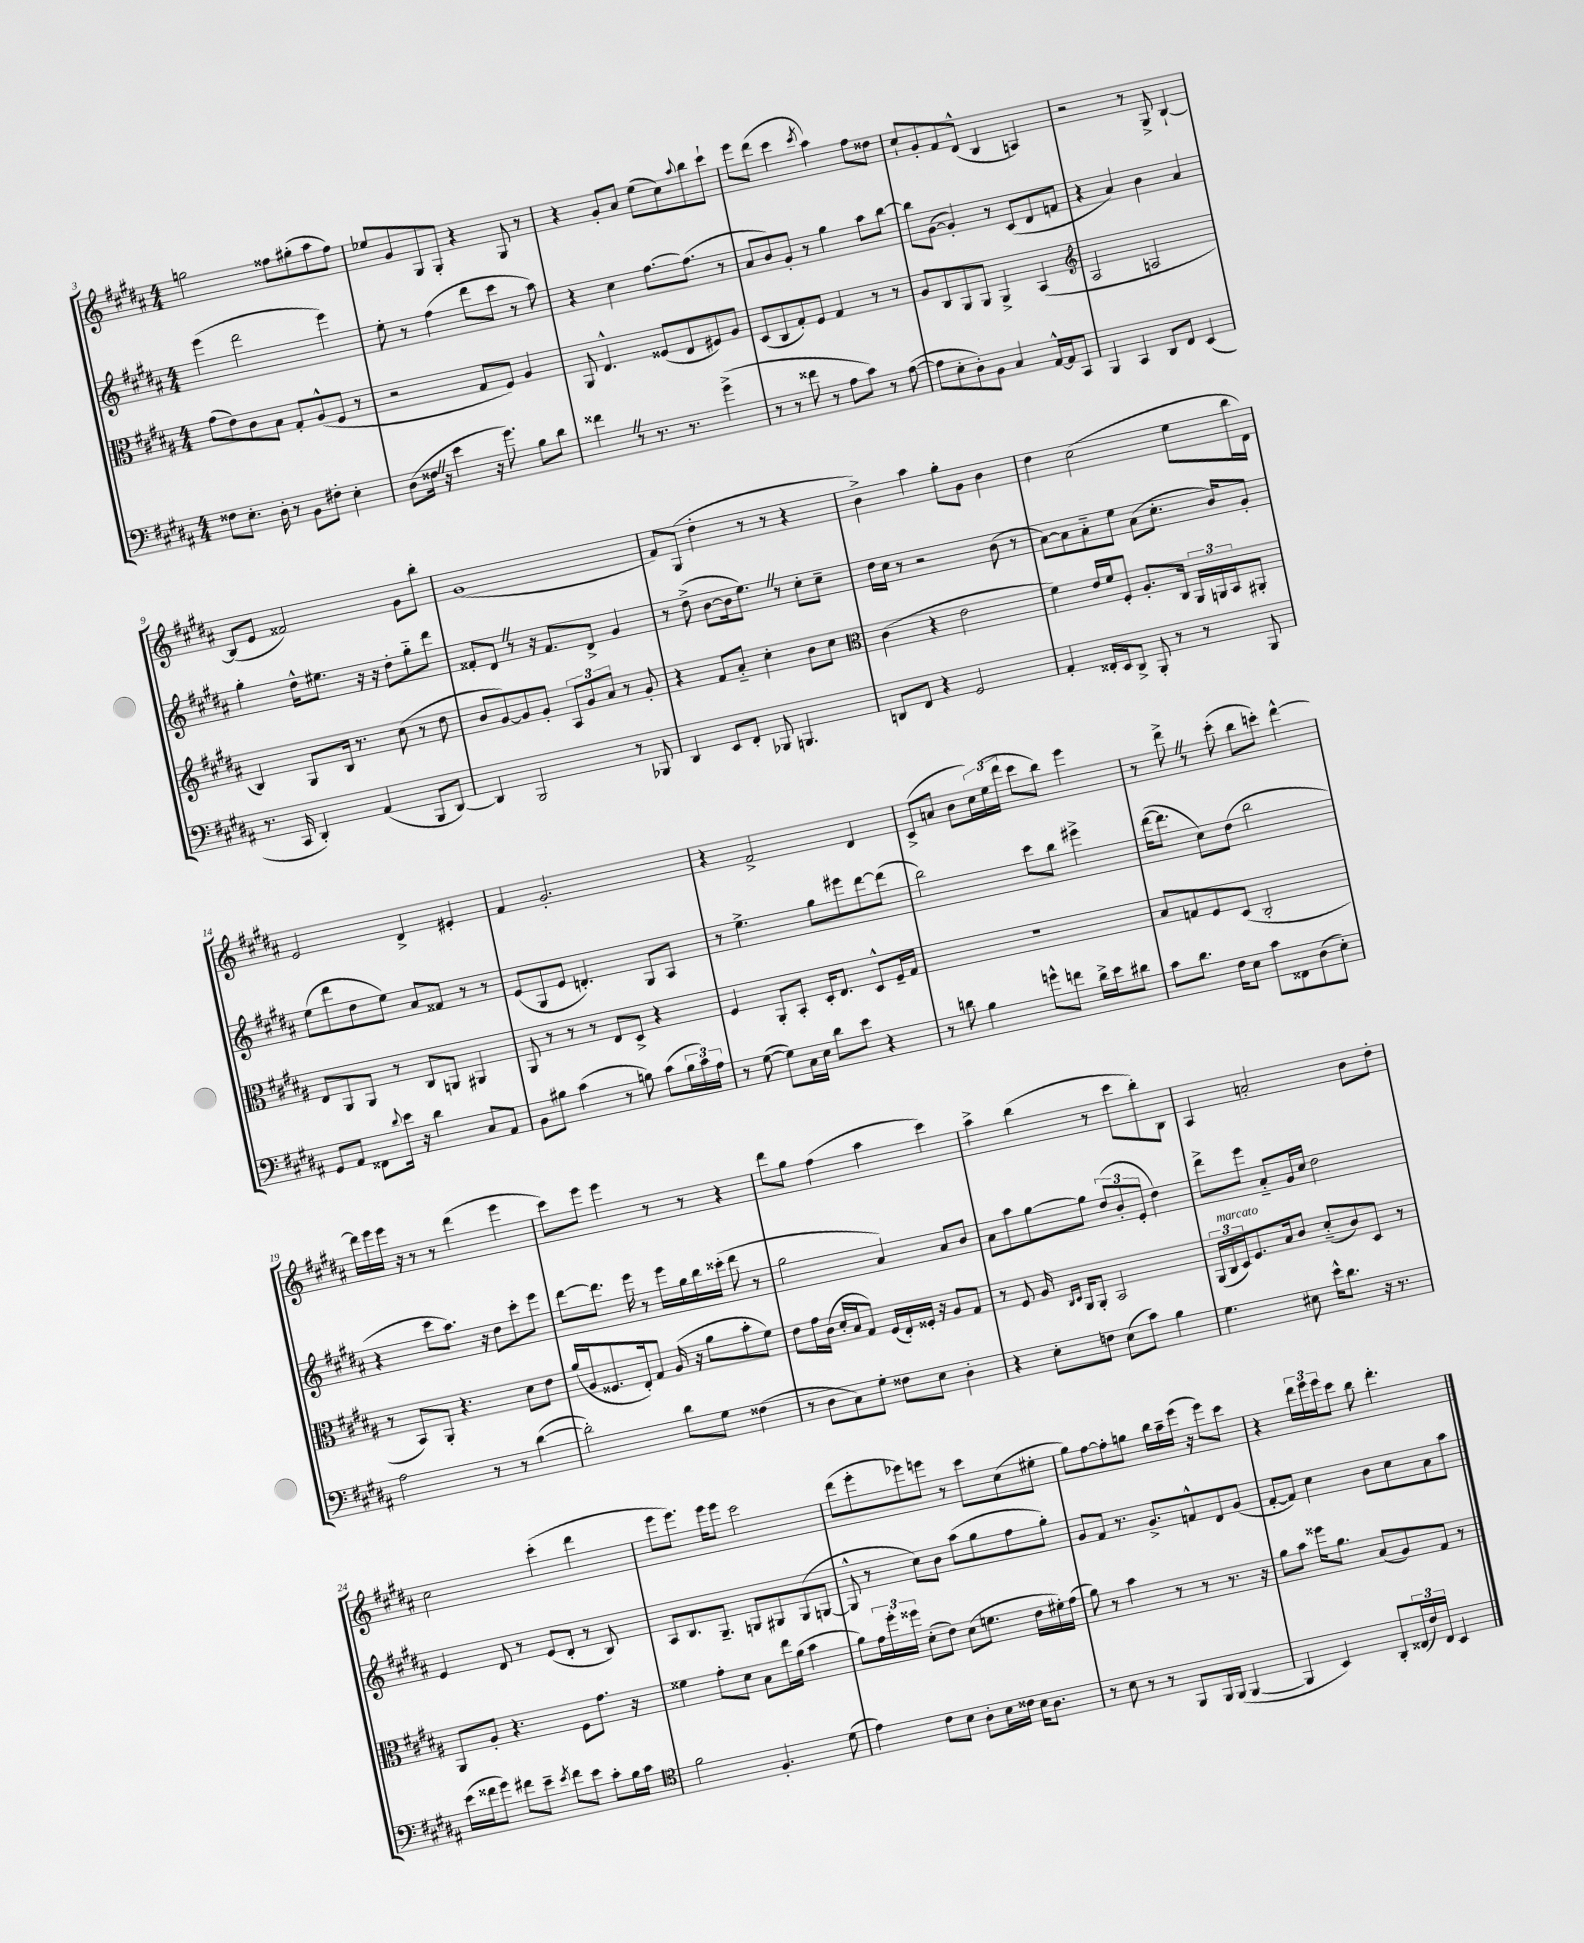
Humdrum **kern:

**kern	**kern	**kern	**kern
*staff4	*staff3	*staff2	*staff1
*clefF4	*clefC3	*clefG2	*clefG2
*k[f#c#g#d#a#]	*k[f#c#g#d#a#]	*k[f#c#g#d#a#]	*k[f#c#g#d#a#]
*M4/4	*M4/4	*M4/4	*M4/4
8F##	(8g#	(4eee	2gg
8.E'	8e)	.	.
.	8c#	2ddd#	.
16D#'	.	.	.
8r	8B	.	.
8BB	8G#'	.	8ff##
8F#'	(8A#^^	.	(8gg#'
4E'	8F#	4eee)	8aa#
.	8r	.	8ff##)
=	=	=	=
(8D#	2r	8ee'	8ee-
16F##	.	8r	8g#
16r	.	.	.
4e	.	(4ff#	8G#
.	.	.	8G#'
16r	8G#	8ddd#	4r
8.g#)	.	.	.
.	8F#)	8ccc#	.
8B	4A#	8r	8G#
8d#	.	8aa#)	8r
=	=	=	=
4f##	8AA#	4r	4r
.	4.E^^	.	.
8r	.	4cc#	8g#'
8.r	.	.	8a#
.	(8F##	[8.ff#	(8ee
8.r	.	.	.
.	8E	.	8cc#)
.	.	(8.ff#]	.
.	.	.	8qqaa#
(4g#^	8F#)	.	8bb
.	8A#	8r	8ccc#`
=	=	=	=
8r	(8D#	8a#	8eee
8r	8C#	8b)	(8ddd#
8f##	8G#')	8g#'	4ccc#
8r	8F#	8r	.
.	.	.	8qccc#
8A#	4G#	4gg#	4aa#)
8c#)	.	.	.
8r	8r	8aa#	8ff#
([8A#	8r	[8bb	8dd##
=	=	=	=
8A#]	8A#	8bb]	8cc#`
8E'	8C#	([8g#	8g#'
8D#')	8AA#	4g#'])	8f#
8BB	8AA#	.	(8d#^^
4C#	4AA#^	8r	4B
.	.	(8c#	.
[16AA#^^	(4BB	8d#	4A)
16AA#]	.	.	.
8CC#	.	8f	.
=	=	=	=
*	*clefG2	*	*
4BBB	2A#	4r	2r
4CC#	.	4a#)	.
8DD#	2A	4b	8r
8FF#	.	.	8G#^
(4EE	.	4a#	[4B`
=	=	=	=
8.r	4B)	4gg#'	(8B]
.	.	.	8e
16CC#	.	.	.
4DD#')	8G#	16dd#^^	2f##)
.	.	8.ee#	.
.	16B	.	.
.	8.r	.	.
(4AA#	.	16r	.
.	.	16r	.
.	(8cc#	8dd#'	.
8BBB	8r	8gg#'~	8g#
[8DD#)	8dd#	8ddd#	8bb'
=	=	=	=
4DD#]	8b	8f##'	(1g#
.	[8g#)	8d#	.
2BBB	8g#]	8r	.
.	8g#'	16r	.
.	.	8.f##	.
.	12A#	.	.
.	12g#	.	.
.	.	8d#^	.
.	12a#	.	.
8r	8r	4g#	.
8BBB-	8g#'	.	.
=	=	=	=
4DD#	4r	8r	8f#)
.	.	(8dd#^	(8G#
8EE	8f#	[8b	4dd#'
8FF#'	8a#'~	16b]	.
.	.	8.ee)	.
8BBB-	4cc#'	.	8r
4.BBB	.	8r	8r
.	8b	8cc#'	4r
.	8cc#	8cc#~	.
=	=	=	=
*	*clefC3	*	*
8DD	(4c#	16dd#	4b^)
.	.	16cc#	.
8FF#	.	8r	.
4r	4r	2r	4aa#
2GG#	2e	.	8gg#'
.	.	.	8g#
.	.	(8b	4b
.	.	8r	.
=	=	=	=
4AA#'	4f#)	[8a#)	4dd#
.	.	8a#]	.
16FF##'	16e	8a#'~	(2cc#
16EE	16f#	.	.
8DD#^	8F#'	8ee	.
8BBB'	8.A#'	(8a#	.
8r	.	8.cc#'	.
.	16C#	.	.
8r	24AA#	.	8ee
.	24AA	.	.
.	.	16b)	.
.	24BB	.	.
8BBB	8AA#'	8g#'	16bb
.	.	.	16d#)
=	=	=	=
8GG#	8E	(8ee	2e
8AA#	8AA#	8ddd#	.
8FF##	8AA#	8dd#	.
8qqd#	.	.	.
16e	8r	8ee)	.
16r	.	.	.
4d#	8C#	8a#	4d#^
.	8AA	8f##	.
8C#	4AA#	8r	4e#'
8AA#	.	8r	.
=	=	=	=
8BB	8AA#	(8e	4f#
8B#	8r	8G#	.
(4c#	8r	8e	2.g#'
.	8r	4.d')	.
8r	8E	.	.
8B)	8D#^	.	.
(8c#	4r	8G#	.
24B	.	8A#	.
24c#)	.	.	.
24A#	.	.	.
=	=	=	=
8r	4F#	8r	4r
([8G#	.	4.ee^	.
8G#])	8AA#'	.	2f#^
16C#	8BB'	.	.
16E	.	.	.
8d#	16D#'	8gg#	.
.	8.E	.	.
8e	.	8eee#	.
4r	8D#^^	[8ddd#	4d#
.	16F#~	(8ddd#]	.
.	16G#	.	.
=	=	=	=
8r	1r	2bb)	(8c#^
8d	.	.	8a
4B	.	.	8b
.	.	.	24cc#)
.	.	.	(24ee
.	.	.	24ddd#
8g^^	.	8ccc#	8ccc#
8f	.	8bb	8bb)
16d^	.	4eee#^	4eee
16e	.	.	.
8d#	.	.	.
=	=	=	=
8c#	8B	([16ddd#	8r
.	.	8.ddd#]	.
8.d#	8G	.	8ddd#^
.	8F#	8cc#)	8r
16F#	.	.	.
8E	(8D#	(8dd#	(8ccc#'
8c#	2C#'	2bb	8bb
8FF##	.	.	8ccc')
(8D#	.	.	[4ddd#^^
8E')	.	.	.
=	=	=	=
2A#	8r	4r	16ddd#]
.	.	.	16eee
.	8BB)	.	16eee
.	.	.	16r
.	8AA#'	8ccc#	8r
.	4.r	8.aa#)	8r
8r	.	.	(4ddd#
.	.	16r	.
8r	.	8dd#	.
([4d#	8d#	8ccc#'	4eee
.	8e	8eee	.
=	=	=	=
2d#'])	(16a#	[8ddd#	8ccc#)
.	16A#	.	.
.	8.F##	8.ddd#]	8eee
.	.	.	4eee
.	16E')	16eee	.
.	8G#	8r	.
8d#	(16A#	16eee	8r
.	16r	16gg#	.
8G#	8a#	16bb	8r
.	.	(16ccc##'	.
(4F##	8b'	8ddd#	4r
.	8f#)	8r	.
=	=	=	=
8r	8e	2gg#	8ddd#
8D#	16g#	.	8gg#
.	(16c#	.	.
8C#)	16d#'	.	(4ff#
.	16B	.	.
8G#'	8G#)	.	.
8F##	(16F#	4a#)	4aa#
.	16E')	.	.
8E	16F##'	.	.
.	16r	.	.
4D#'	8A#	8a#	4ccc#)
.	8G#	8b	.
=	=	=	=
4r	8r	8a#	4aa#^
.	8F#	8aa#	.
8E'	16A#	[8gg#	(4bb
.	16qqC#	.	.
.	16qqD#	.	.
.	16AA#	.	.
8F	8AA#'	8gg#]	.
(8E	2BB	(12dd#	8r
.	.	12b'	.
8c#)	.	.	8ccc#
.	.	12e'	.
4B	.	4dd#)	8bb')
.	.	.	8B
=	=	=	=
4.G#	(24AA#	8ddd#^	4A#
.	24C#	.	.
.	24D#)	.	.
.	8.F#	8eee	.
.	.	8a#'~	2a'
.	16B	.	.
8E#	8c#	16g#	.
.	.	16cc#	.
16e^^	(8d#'~	2dd#	.
8.d#	.	.	.
.	8c#)	.	.
16r	8D#	.	8b
8.r	.	.	.
.	8r	.	8dd#'
=	=	=	=
(16e	8AA#	4e	2cc#
16f##	.	.	.
8g#)	8A#'	.	.
8f#	4.r	8d#	.
8e~	.	8r	.
8qe	.	.	.
8f#	.	(8e	(4ccc#'
8e	8F#	8d#'	.
8c#'	8.g#	8r	4ddd#
16B	.	8B)	.
16c#	16r	.	.
=	=	=	=
*clefC4	*	*	*
2f#	4f##	8A#	8eee
.	.	8.B	8.eee)
.	8g#'	.	.
.	.	8.G#~	16eee
.	8d#	.	8eee
4.F#'	8B	8G	2ccc#
.	16ee	8G#	.
.	(16a#	.	.
.	4b	(8G#	.
(8d#	.	[8G	.
=	=	=	=
4e)	8a#)	8G^^]	(8ddd#
.	24g#	8r	8eee'
.	24ff#'	.	.
.	24ff##	.	.
8c#	(8d#'	8cc#)	8eee-)
8B	8e)	8b	8eee
8A#'	(8d#	(8aa#	8r
16B	8.f	8gg#	8ccc#
16c##	.	.	.
16B	.	8ff#	(8cc#
8.A#	16e	.	.
.	16f#')	8gg#')	8ee#'
.	(16g#	.	.
=	=	=	=
8r	8a#)	8g#	8gg#)
8B	8r	8f#	[8ff#
8r	4b	8.r	8ff#']
8r	.	.	8gg
.	.	8.g#^	.
8FF#	8r	.	16bb
.	.	.	16aa#~
16FF#	8r	8f^^	(16eee
(16FF#	.	.	16r
[4FF#	8.r	8d#	8eee)
.	.	(8g#	8ccc#
.	16r	.	.
=	=	=	=
4FF#]	8a#	[8f#'	4r
.	8b	8f#])	.
4BB)	16ff##	4cc#	24ddd#
.	.	.	24eee
.	8.a#	.	.
.	.	.	24eee
.	.	.	8ccc#
8AA#'	(8B	8b	8bb
(24C##	8A#)	8cc#	4.ddd#'
24c#)	.	.	.
24C##	.	.	.
4BB	8G#	8a#	.
.	8r	8aa#	.
==	==	==	==
*-	*-	*-	*-
